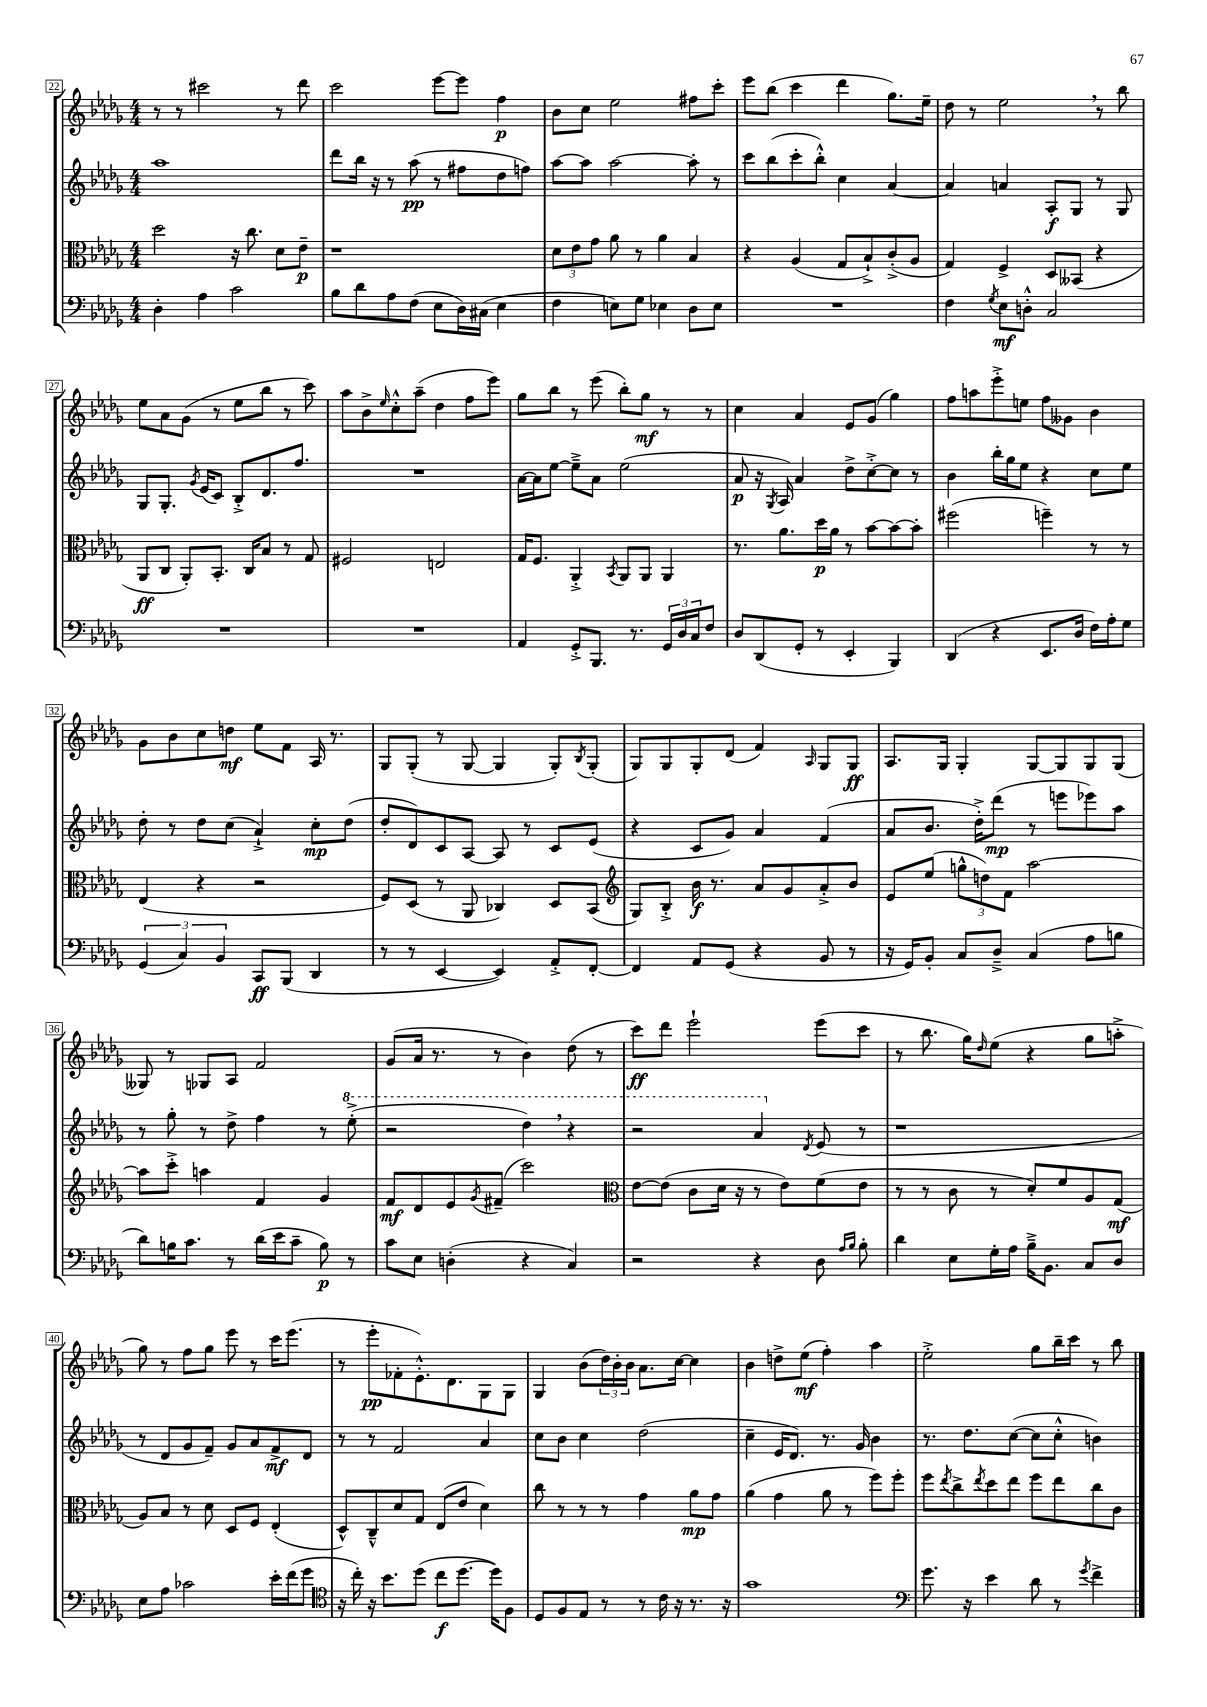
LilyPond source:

<<
\new StaffGroup <<
\new Staff = "s0" {
    \clef treble \key des \major \numericTimeSignature \time 4/4
    r8 r8 cis'''2 r8 des'''8 |
    c'''2 ees'''8~ ees'''8 f''4\p |
    bes'8 c''8 ees''2 fis''8 c'''8-. |
    ees'''8 bes''8( c'''4 des'''4 ges''8.) ees''16-- |
    des''8 r8 ees''2 \breathe r8 bes''8 |
    ees''8 aes'8 ges'8( r8 ees''8 bes''8 r8 c'''8) |
    aes''8 bes'8-> \grace { ees''16 } c''8-.-^ aes''8--( des''4 f''8 ees'''8) |
    ges''8 bes''8 r8 ees'''8( bes''8-.) ges''8\mf r8 r8 |
    c''4 aes'4 ees'8 ges'8( ges''4) |
    f''8 a''8 ees'''8-.-> e''8 f''8 geses'8 bes'4 |
    ges'8 bes'8 c''8 d''8\mf ees''8 f'8 aes16 r8. |
    ges8 ges8-.( r8 ges8~ ges4 ges8-.) \acciaccatura { bes8 } ges8-.( |
    ges8) ges8 ges8-. des'8( f'4) \grace { aes16 } ges8 ges8\ff |
    aes8. ges16 ges4-. ges8~ ges8 ges8 ges8( |
    geses8) r8 ges8 aes8 f'2 |
    ges'8( aes'16 r8. r8 bes'4) des''8( r8 |
    c'''8\ff) des'''8 ees'''2-! ees'''8( c'''8 |
    r8 bes''8. ges''16) \grace { des''16 } ees''8( r4 ges''8 a''8-.-> |
    ges''8) r8 f''8 ges''8 ees'''8 r8 c'''16 ees'''8.( |
    r8 ees'''8-.\pp fes'8-. ees'8.-.-^) des'8. ges8 ges8 |
    ges4 bes'8( \tuplet 3/2 { des''16) bes'16-. bes'16 } aes'8. c''16~ c''4 |
    bes'4 d''8-> ees''8\mf( f''4-.) aes''4 |
    ees''2-.-> ges''8 bes''16-- c'''16 r8 bes''8 \bar "|." |
}
\new Staff = "s1" {
    \clef treble \key des \major \numericTimeSignature \time 4/4
    aes''1 |
    des'''8 bes''16 r16 r8 aes''8\pp( r8 fis''8 des''8 f''8) |
    aes''8~ aes''8 aes''2~ aes''8-. r8 |
    c'''8 bes''8( c'''8-. bes''8-.-^) c''4 aes'4~ |
    aes'4 a'4 aes8-.\f ges8 r8 ges8 |
    ges8 ges8.-. \acciaccatura { ges'8 } ees'16( c'8) bes8-.-> des'8. f''8. |
    R1 |
    aes'16~ aes'16 ees''8~ ees''8---> aes'8 ees''2( |
    aes'8\p r16 \acciaccatura { ges8 } aes16) aes'4 des''8-> c''8~-.-> c''8 r8 |
    bes'4 bes''16-. ges''16 ees''8 r4 c''8 ees''8 |
    des''8-. r8 des''8 c''8( aes'4-!->) c''8-.\mp des''8( |
    des''8-. des'8) c'8 aes8~ aes8 r8 c'8 ees'8( |
    r4 c'8 ges'8) aes'4 f'4( |
    aes'8 bes'8. des''16-.->) des'''8\mp( r8 e'''8 ees'''8) aes''8 |
    r8 ges''8-. r8 des''8-> f''4 r8 \ottava #1 ees'''8-.->( |
    r2 des'''4) \breathe r4 |
    r2 aes''4 \ottava #0 \acciaccatura { des'8 } ees'8( r8 |
    r1 |
    r8 des'8 ges'8 f'8--) ges'8 aes'8 f'8->\mf des'8 |
    r8 r8 f'2 aes'4 |
    c''8 bes'8 c''4 des''2( |
    c''4-- ees'16 des'8.) r8. ges'16 bes'4 |
    r8. des''8. c''8~( c''8 c''8-.-^ b'4) \bar "|." |
}
\new Staff = "s2" {
    \clef alto \key des \major \numericTimeSignature \time 4/4
    des''2 r16 c''8. des'8 ees'8--\p |
    r1 |
    \tuplet 3/2 { des'8 ees'8 ges'8 } aes'8 r8 aes'4 bes4 |
    r4 aes4( ges8 bes8-!->) c'8-.->( aes8 |
    ges4) f4-> des8 beses,8( r4 |
    aes,8\ff c8 aes,8-.) bes,8.-. c16 bes8 r8 ges8 |
    fis2 e2 |
    ges16 f8. aes,4-.-> \acciaccatura { bes,8 } aes,8 aes,8 aes,4 |
    r8. aes'8. des''16\p aes'16 r8 bes'8~ bes'8~ bes'8-. |
    fis''2( f''4--) r8 r8 |
    ees4( r4 r2 |
    f8) des8( r8 aes,8 ces4) des8 bes,8( |
    \clef treble ges8) bes8-.-> bes'16\f r8. aes'8 ges'8 aes'8-.-> bes'8 |
    ees'8 ees''8( \tuplet 3/2 { g''8-^ d''8) f'8 } aes''2~ |
    aes''8 c'''8-.-> a''4 f'4 ges'4 |
    f'8\mf des'8 ees'8 \acciaccatura { ges'8 } fis'8--( c'''2) |
    \clef alto ees'8~ ees'8( c'8 des'16 r16 r8 ees'8) f'8( ees'8 |
    r8 r8 c'8 r8 des'8-.) f'8 aes8 ges8\mf( |
    aes8) bes8 r8 des'8 des8 f8 ees4-.( |
    des8-^) c8---^ des'8 ges8 ees8( ees'8 des'4) |
    c''8 r8 r8 r8 ges'4 aes'8\mp ges'8 |
    aes'4( ges'4 aes'8 r8 f''8) f''8-. |
    f''8 \acciaccatura { ees''8 } c''8-> \acciaccatura { ees''8 } des''8 ees''8 f''8 ees''8 c''8 c'8 \bar "|." |
}
\new Staff = "s3" {
    \clef bass \key des \major \numericTimeSignature \time 4/4
    des4-. aes4 c'2 |
    bes8 des'8 aes8 f8( ees8 des16) cis16( ees4 |
    f4 e8) ges8 ees4 des8 ees8 |
    R1 |
    f4 \acciaccatura { ges8 } ees8\mf d8-.-^ c2 |
    R1 |
    R1 |
    aes,4 ges,8-.-> bes,,8. r8. \tuplet 3/2 { ges,16 des16 c16 } f8 |
    des8 des,8( ges,8-. r8 ees,4-. bes,,4) |
    des,4( r4 ees,8. des16 f16) aes16-. ges8 |
    \tuplet 3/2 { ges,4( c4) bes,4 } c,8\ff bes,,8( des,4 |
    r8 r8 ees,4~ ees,4) aes,8-.-> f,8~-. |
    f,4 aes,8 ges,8( r4 bes,8 r8 |
    r16 ges,16) bes,8-. c8 des8---> c4( aes8 b8 |
    des'8) b16 c'8. r8 des'16( ees'16 c'8-- b8\p) r8 |
    c'8 ees8 d4-.( r4 c4) |
    r2 r4 des8 \grace { aes16 bes16 } bes8-. |
    des'4 ees8 ges16-. aes16 bes16---> bes,8. c8 des8 |
    ees8 aes8 ces'2 ees'16-. f'16( ges'8 |
    \clef tenor r16 c''16-.) r16 bes'8. des''8( c''8\f des''8.~ des''16) f8 |
    des8 f8 ees8 r8 r8 c'16 r16 r8. r16 |
    ges'1 |
    \clef bass ges'8. r16 ees'4 des'8 r8 \acciaccatura { ges'8 } f'4-> \bar "|." |
}
>>
>>
\layout { \context { \Score currentBarNumber = #22 \override BarNumber.stencil = #(make-stencil-boxer 0.1 0.3 ly:text-interface::print) } }
